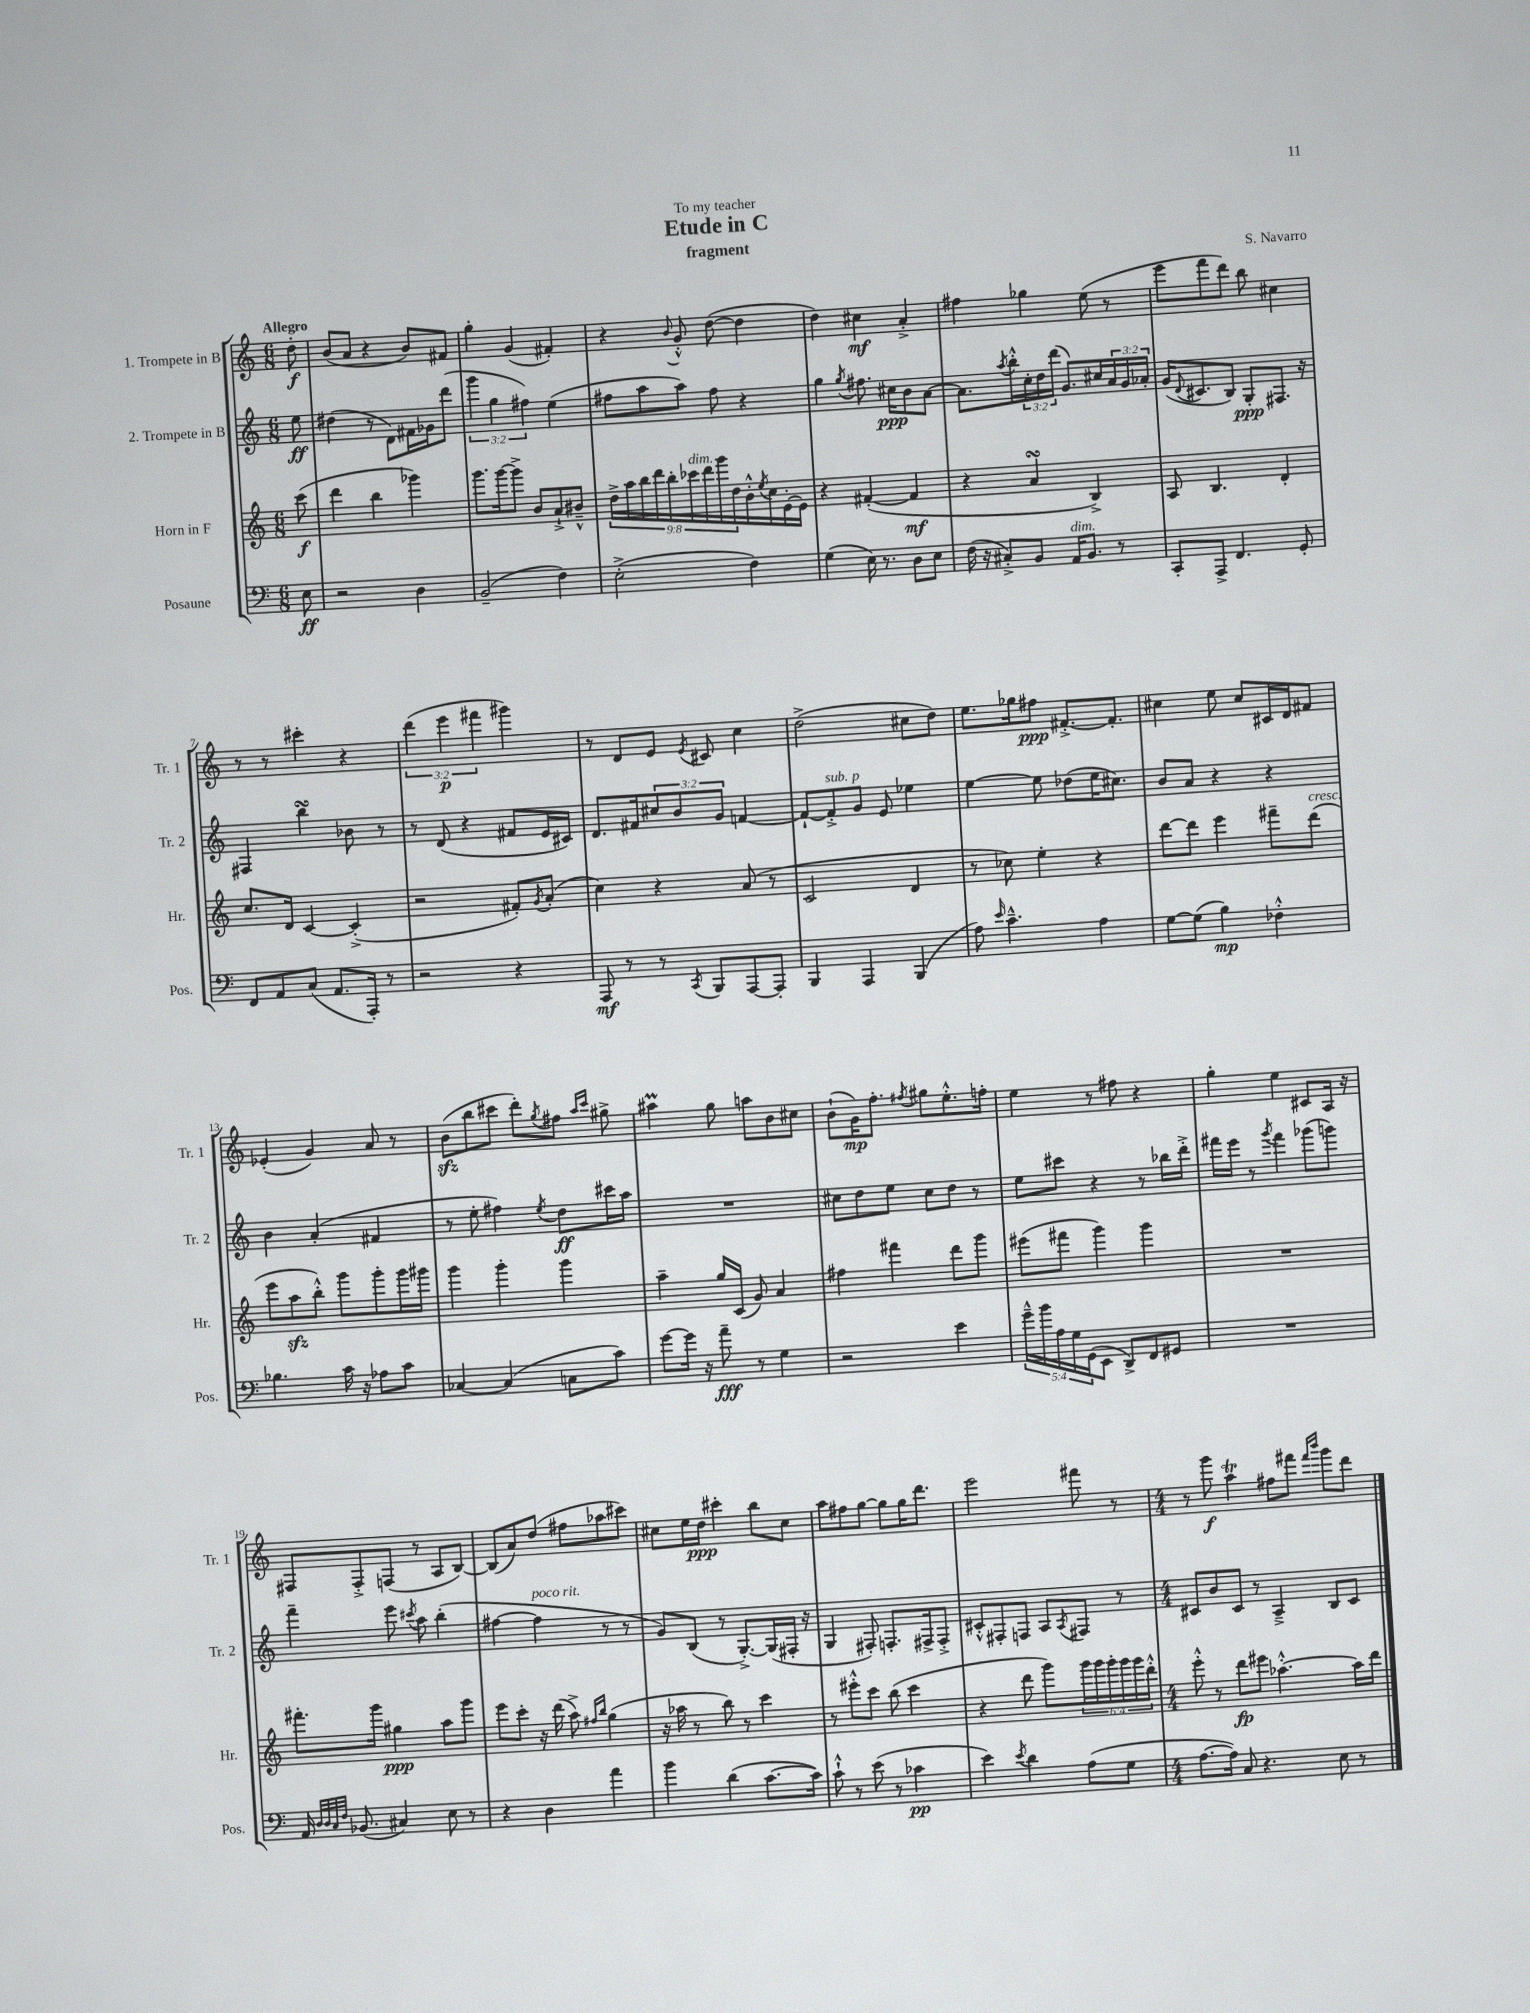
\header { title = "Etude in C" composer = "S. Navarro" subtitle = "fragment" dedication = "To my teacher" }
<<
\new StaffGroup <<
\new Staff = "s0" \with { instrumentName = "1. Trompete in B" shortInstrumentName = "Tr. 1" } {
    \clef treble \key c \major \numericTimeSignature \time 6/8 \override Staff.TupletNumber.text = #tuplet-number::calc-fraction-text \partial 8 \tempo "Allegro"
    d''8-.\f |
    b'8( a'8 r4 b'8) fis'8 |
    g''4-. g'4( fis'4-.) |
    r4 \appoggiatura { b'8 } g'8-.-^ d''8~( d''4 |
    d''4) cis''4\mf a'4-.-> |
    fis''4 ges''4 e''8( r8 |
    e'''8 f'''8 d'''8) b''8 cis''4 |
    r8 r8 cis'''4-. r4 |
    \tuplet 3/2 { d'''4( e'''4\p fis'''4 } gis'''4) |
    r8 d'8 e'8 \acciaccatura { e'8 } cis'8 c''4 |
    d''2->( cis''8 d''8) |
    e''8. ges''16 fis''8\ppp fis'8.~-.-> fis'8.-. |
    cis''4 e''8 cis''8 cis'16 d'16 fis'8 |
    ees'4-.( g'4) a'8 r8 |
    b'8\sfz( b''8 cis'''8 d'''8-.) \acciaccatura { g''8 } fis''8 \grace { a''16 cis'''16 } gis''8-> |
    ais''4\prall g''8 a''8 b'8 cis''8 |
    b'8-!( g'16\mp) f''8.-. \acciaccatura { fis''8 } gis''8 e''8.-.-^ f''16-. |
    e''4 r8 fis''8 r4 |
    g''4-. e''4 cis'8 a16 r16 |
    fis8 fis8-.-> f8( r8 a8 b8~) |
    b8( a'8) d''8( fis''8 aes''8 cis'''8) |
    cis''8 e''16 d''16\ppp cis'''4-. b''8 cis''8 |
    a''8 fis''8 g''8~ g''8 g''16 d'''8. |
    e'''2 fis'''8 r8 |
    \numericTimeSignature \time 4/4 r8 g'''8\f a''4\trill fis''8 fis'''8 \grace { fis'''16 b'''16 } g'''8 d'''8 \bar "|." |
}
\new Staff = "s1" \with { instrumentName = "2. Trompete in B" shortInstrumentName = "Tr. 2" } {
    \clef treble \key c \major \numericTimeSignature \time 6/8 \override Staff.TupletNumber.text = #tuplet-number::calc-fraction-text \partial 8
    e''8\ff |
    dis''4( r8 d'8) fis'16 ges'16 d'''8( |
    \tuplet 3/2 { g'''4 g''4 fis''4) } e''4( |
    fis''8 a''8 a''8) fis''8 r4 |
    g''4 \acciaccatura { g''8 } fis''8. cis''16\ppp b'8 a'8~ |
    a'8. \acciaccatura { a''8 } b''16-.-^ \tuplet 3/2 { c''16-. d''16 d'''16( } g'8.) cis''16 \tuplet 3/2 { a'16 g'16 aes'16-. } |
    g'16( \appoggiatura { d'8 } cis'8. b8) g8-.\ppp fis8. r16 |
    fis4 b''4\turn bes'8 r8 |
    r8 d'8( r4 fis'8 e'16 cis'16) |
    d'8. fis'16 \tuplet 3/2 { cis''8 b'8 g'8 } f'4~ |
    f'8~-! f'8-.->^\markup { \italic "sub. p" } g'8 e'8 ees''4 |
    e''4~ e''8 des''8( e''16 cis''8.) |
    b'8 a'8 r4 r4 |
    b'4 a'4-.( fis'4 |
    r8 e''8-. fis''4) \acciaccatura { e''8 } d''8\ff cis'''16 a''16 |
    R2. |
    cis''8 d''8 e''8 cis''8 d''8 r8 |
    e''8 cis'''8 r4 r8 bes''16 d'''16-.-> |
    fis'''16 e'''16 r8 \acciaccatura { g'''8 } fis'''4 ges'''8( g'''8) |
    f'''4-- e'''8 \acciaccatura { cis'''8 } a''8 b''4-.( |
    fis''4~ fis''4^\markup { \italic "poco rit." } r8 r8 |
    g'8) b8( r8 g8.~-.->) g16( fis16-. r16 |
    g4 fis8-.) f8.-. fis16-> fis8-.-> |
    cis'8-.-^ fis8-. f8 a8 \acciaccatura { a8 } fis8 r8 |
    \numericTimeSignature \time 4/4 cis'8 b'8 cis'8 r8 a4---> b8 cis'8 \bar "|." |
}
\new Staff = "s2" \with { instrumentName = "Horn in F" shortInstrumentName = "Hr." } {
    \clef treble \key c \major \numericTimeSignature \time 6/8 \override Staff.TupletNumber.text = #tuplet-number::calc-fraction-text \partial 8
    c'''8\f( |
    d'''4 b''4 ges'''4) |
    g'''8. g'''16~ g'''8-> b'8 a'8-!-> bis'8---^ |
    \tuplet 9/8 { d''16-> a''16 b''16 d'''16 b''16-. ces'''16^\markup { \italic "dim." } d'''16 g'''16 d''16 } b'16-.-^ \acciaccatura { e''8 } c''16 e'16~-. e'16 |
    r4 fis'4~-.( fis'4\mf |
    r4 a'4\turn b4->) |
    a8 b4. d'4-. |
    c''8. d'16 c'4~ c'4-.->( |
    r2 fis'8-.) \acciaccatura { g'8 } a'8-.( |
    c''4) r4 a'8( r8 |
    c'2 d'4 |
    r8 ces''8) e''4-. r4 |
    d'''8~ d'''8 e'''4 fis'''8-- d'''8^\markup { \italic "cresc." }( |
    e'''8 a''8\sfz b''8-.-^) g'''8 g'''8-. g'''16 gis'''16 |
    g'''4 g'''4-. g'''4 |
    a''4-- g''16 c'16( g'8) a'4 |
    fis''4 fis'''4 d'''8 g'''8 |
    eis'''8( fis'''8 g'''4) g'''4 |
    R2. |
    fis'''8.-. g'''16 gis''4\ppp a''8 g'''8 |
    e'''8 c'''8-. r16 d'''16( a''8->) \grace { fis''16 b''16 } g''4( |
    r16 aes''16 r8 b''8) r8 c'''4 |
    r8 eis'''8-.-^ c'''8 b''8( c'''4 |
    r4 d'''8 g'''8) \tuplet 6/4 { g'''16 g'''16 g'''16-. g'''16 g'''16 d'''16-.-^ } |
    \numericTimeSignature \time 4/4 e'''8-.-^ r8 d'''8\fp eis'''8 aes''4.~-.-^ aes''16 d'''16 \bar "|." |
}
\new Staff = "s3" \with { instrumentName = "Posaune" shortInstrumentName = "Pos." } {
    \clef bass \key c \major \numericTimeSignature \time 6/8 \override Staff.TupletNumber.text = #tuplet-number::calc-fraction-text \partial 8
    e8\ff |
    r2 d4 |
    b,2--( f4) |
    e2-.->( f4) |
    g4( e16) r8. d8 e8 |
    f16( r16 cis8-.->) b,8 a,16^\markup { \italic "dim." } b,8. r8 |
    c,8-. a,,8-> f,4. g,8-. |
    f,8 a,8 c8( a,8. a,,16-.) r8 |
    r2 r4 |
    a,,8\mf r8 r8 \acciaccatura { c,8 } b,,8 a,,8~ a,,8-. |
    b,,4 a,,4 b,,4( |
    a8) \grace { e'16 } c'4.---^ a4 |
    g8~ g8( b4\mp) fes4-.-^ |
    bes4. c'16 r16 aes8 c'8 |
    ces4~ ces4( c8 c'8) |
    g'8~ g'16 r16 a'8--\fff r8 g4 |
    r2 e'4 |
    \tuplet 5/4 { g'16---^ b'16 a16 g16 g,16( } e,8 d,8->) f,8 gis,8 |
    R2. |
    a,16 \grace { d32 d32 c32 f32 } bes,8.( cis4) e8 r8 |
    r4 d4 a'4 |
    b'4 d'4( c'8.~ c'16) |
    c'8-!-^ r8 e'8( r8 ces'4\pp |
    e'4) \acciaccatura { e'8 } d'4 a8( g8 |
    \numericTimeSignature \time 4/4 a8.~ a16) c8 r4. e8 r8 \bar "|." |
}
>>
>>
